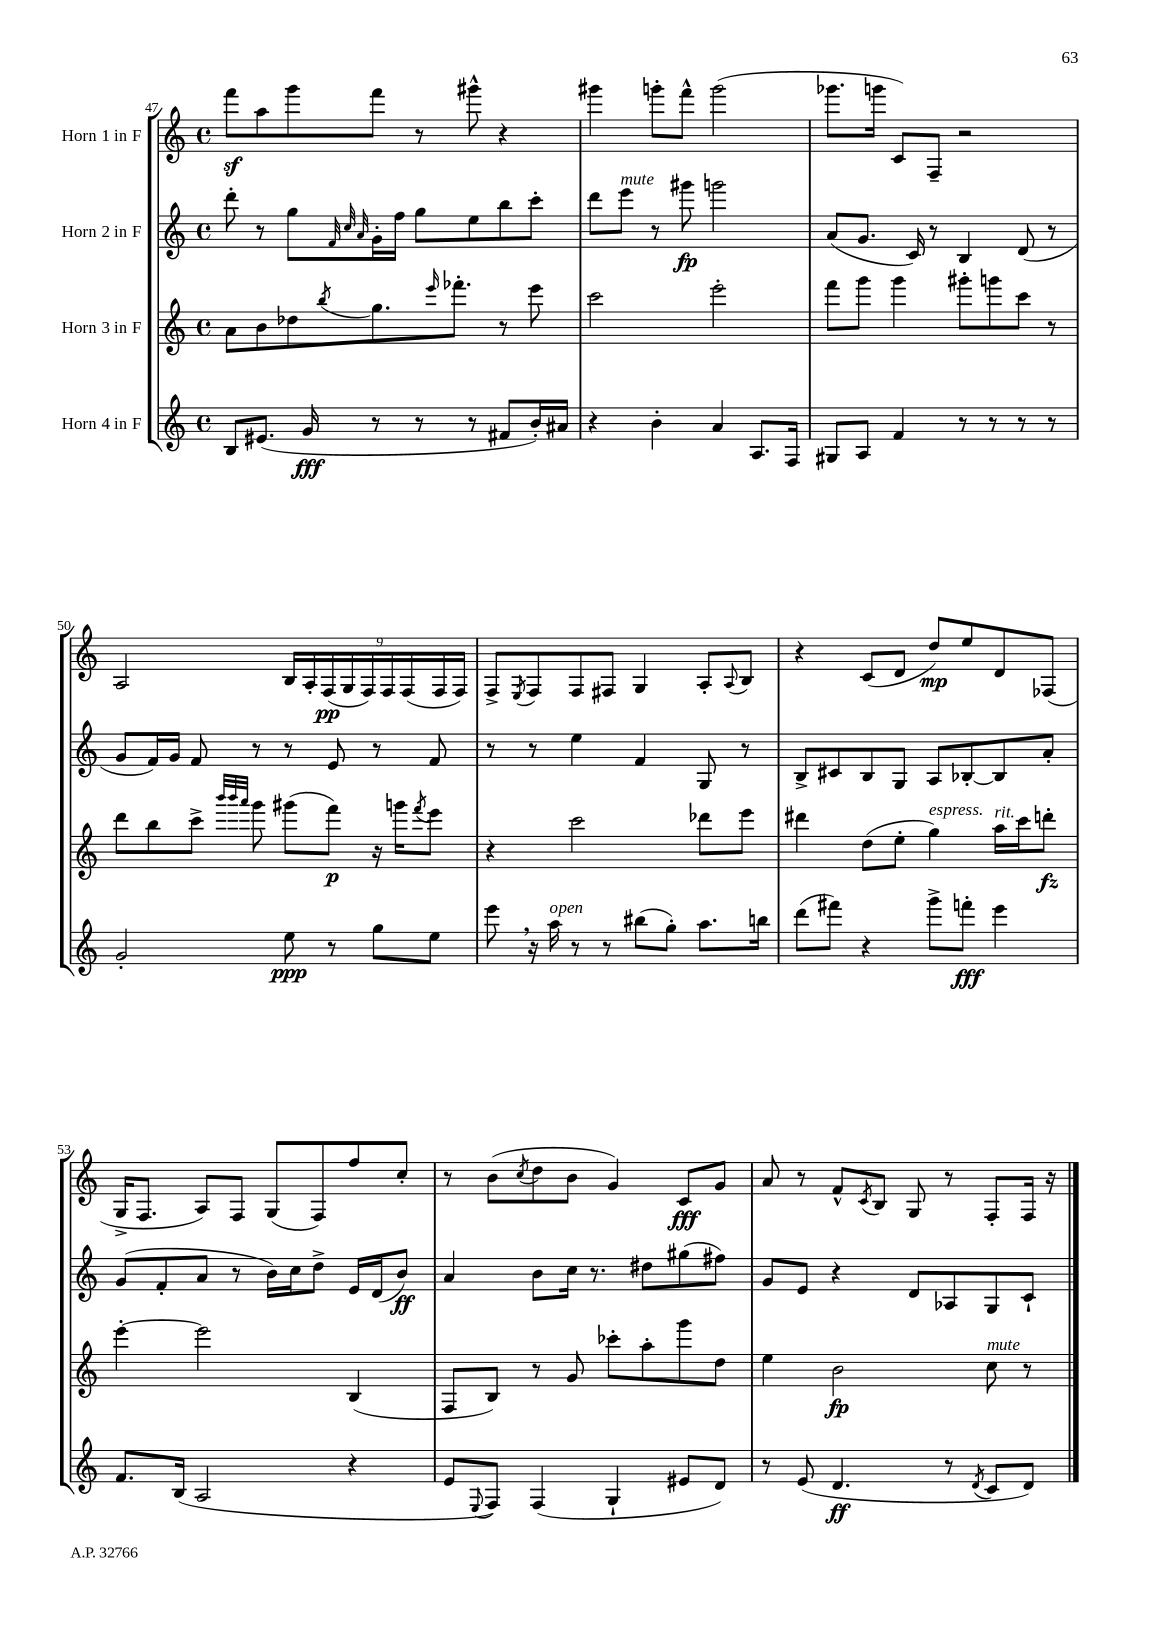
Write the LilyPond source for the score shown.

<<
\new StaffGroup <<
\new Staff = "s0" \with { instrumentName = "Horn 1 in F" } {
    \clef treble \key c \major \defaultTimeSignature \time 4/4
    f'''8\sf a''8 g'''8 f'''8 r8 gis'''8-^ r4 |
    gis'''4 g'''8-. f'''8-^ g'''2( |
    ges'''8. g'''16 c'8) f8-- r2 |
    a2 \tuplet 9/8 { b16 a16-. f16\pp( g16 f16) f16 f16( f16 f16) } |
    f8-> \acciaccatura { e8 } f8 f8 fis8 g4 a8-. \appoggiatura { a8 } b8 |
    r4 c'8( d'8 d''8\mp) e''8 d'8 fes8( |
    g16-> f8. a8) f8 g8( f8) f''8 c''8-. |
    r8 b'8( \acciaccatura { c''8 } d''8 b'8 g'4) c'8\fff g'8 |
    a'8 r8 f'8-^ \acciaccatura { c'8 } b8 g8 r8 f8-. f16 r16 \bar "|." |
}
\new Staff = "s1" \with { instrumentName = "Horn 2 in F" } {
    \clef treble \key c \major \defaultTimeSignature \time 4/4
    d'''8-. r8 g''8 \grace { f'32 c''32 a'32 } g'16-. f''16 g''8 e''8 b''8 c'''8-. |
    d'''8 e'''8^\markup { \italic "mute" } r8 gis'''8\fp g'''2 |
    a'8( g'8. c'16) r8 b4 d'8( r8 |
    g'8 f'16) g'16 f'8 r8 r8 e'8 r8 f'8 |
    r8 r8 e''4 f'4 g8 r8 |
    b8-> cis'8 b8 g8 a8 bes8~-. bes8 a'8-. |
    g'8( f'8-. a'8 r8 b'16) c''16 d''8-> e'16 d'16( b'8\ff) |
    a'4 b'8 c''16 r8. dis''8 gis''8( fis''8) |
    g'8 e'8 r4 d'8 aes8 g8 c'8-! \bar "|." |
}
\new Staff = "s2" \with { instrumentName = "Horn 3 in F" } {
    \clef treble \key c \major \defaultTimeSignature \time 4/4
    a'8 b'8 des''8 \acciaccatura { b''8 } g''8. \grace { e'''16 } fes'''8.-. r8 e'''8 |
    c'''2 e'''2-. |
    f'''8 g'''8 g'''4 gis'''8-. g'''8 c'''8 r8 |
    d'''8 b''8 c'''8-> \grace { b'''32 b'''32 a'''32 } g'''8 gis'''8( f'''8\p) r16 g'''16 \acciaccatura { f'''8 } e'''8 |
    r4 c'''2 des'''8 e'''8 |
    dis'''4 d''8( e''8-. g''4^\markup { \italic "espress." }) a''16^\markup { \italic "rit." } c'''16 d'''8-.\fz |
    e'''4~-. e'''2 b4( |
    f8 b8) r8 g'8 ces'''8-. a''8-. g'''8 d''8 |
    e''4 b'2\fp c''8^\markup { \italic "mute" } r8 \bar "|." |
}
\new Staff = "s3" \with { instrumentName = "Horn 4 in F" } {
    \clef treble \key c \major \defaultTimeSignature \time 4/4
    b8 eis'8.( g'16\fff r8 r8 r8 fis'8 b'16-.) ais'16 |
    r4 b'4-. a'4 a8. f16 |
    gis8 a8 f'4 r8 r8 r8 r8 |
    g'2-. e''8\ppp r8 g''8 e''8 |
    e'''8 \breathe r16 a''16^\markup { \italic "open" } r8 r8 bis''8( g''8-.) a''8. b''16 |
    d'''8( fis'''8) r4 g'''8-> f'''8-.\fff e'''4 |
    f'8. b16( a2 r4 |
    e'8 \appoggiatura { e8 } f8) f4( g4-! eis'8 d'8) |
    r8 e'8( d'4.\ff r8 \acciaccatura { d'8 } c'8 d'8) \bar "|." |
}
>>
>>
\layout { \context { \Score currentBarNumber = #47 } }
